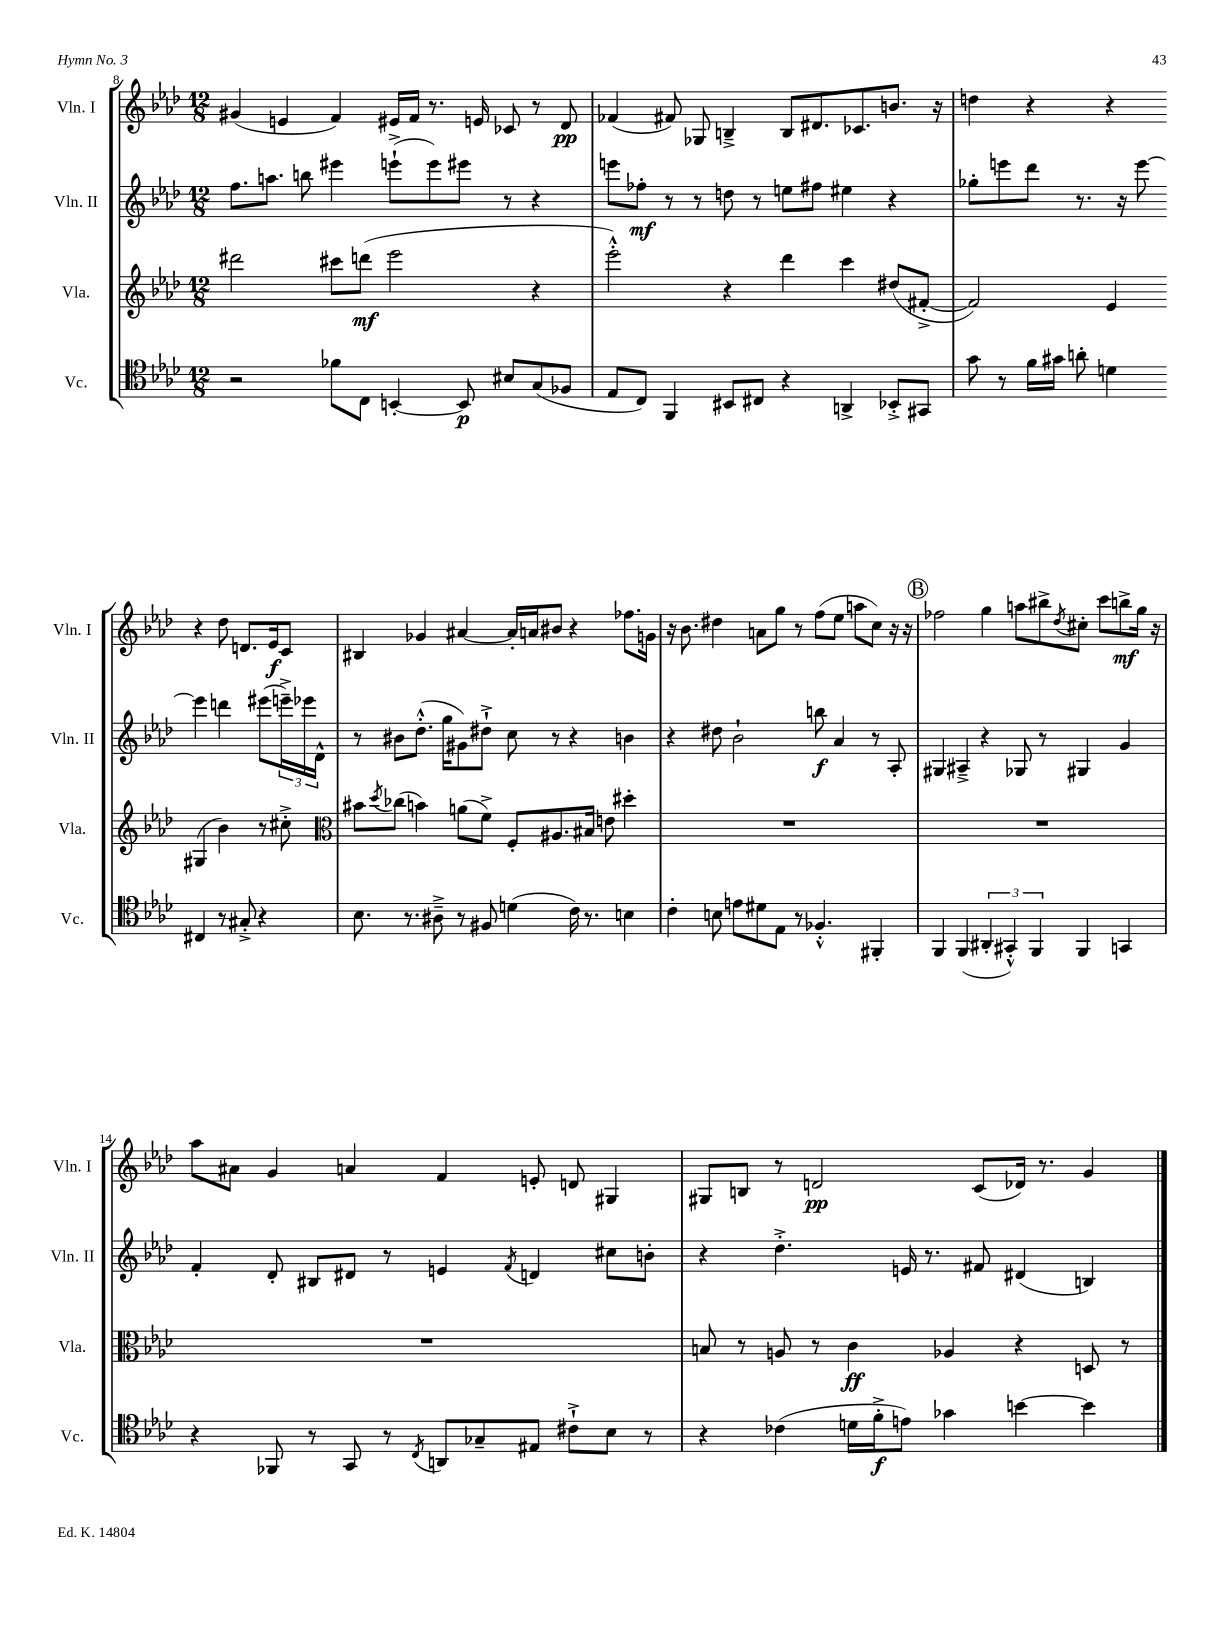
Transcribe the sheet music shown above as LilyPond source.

<<
\new StaffGroup <<
\new Staff = "s0" \with { instrumentName = "Vln. I" shortInstrumentName = "Vln. I" } {
    \clef treble \key aes \major \numericTimeSignature \time 12/8
    gis'4( e'4 f'4) eis'16 f'16 r8. e'16 ces'8 r8 des'8\pp |
    fes'4( fis'8) ges8 b4---> b8 dis'8. ces'8. b'8. r16 |
    d''4 r4 r4 r4 d''8 d'8. ees'16\f c'8 |
    bis4 ges'4 ais'4~ ais'16-. a'16 bis'8 r4 fes''8. g'16 |
    r16 bes'8. dis''4 a'8 g''8 r8 f''8( ees''8 a''8 c''8) r16 r16 |
    \mark \markup { \circle "B" } fes''2 g''4 a''8 bis''8-> \acciaccatura { des''8 } cis''8-. c'''8 b''8->\mf g''16 r16 |
    aes''8 ais'8 g'4 a'4 f'4 e'8-. d'8 gis4 |
    gis8 b8 r8 d'2\pp c'8( des'16) r8. g'4 \bar "|." |
}
\new Staff = "s1" \with { instrumentName = "Vln. II" shortInstrumentName = "Vln. II" } {
    \clef treble \key aes \major \numericTimeSignature \time 12/8
    f''8. a''8. b''8 eis'''4 e'''8-!->( e'''8) eis'''8 r8 r4 |
    e'''8 fes''8-.\mf r8 r8 d''8 r8 e''8 fis''8 eis''4 r4 |
    ges''8-. e'''8 des'''8 r8. r16 e'''8~ e'''4 d'''4 eis'''8( \tuplet 3/2 { e'''16--->) ees'''16 des'16-^ } |
    r8 bis'8 des''8.-.-^( g''16 gis'8) dis''8-!-> c''8 r8 r4 b'4 |
    r4 dis''8 bes'2-! b''8\f aes'4 r8 aes8-. |
    \mark \markup { \circle "B" } gis4 ais4---> r4 ges8 r8 gis4 g'4 |
    f'4-. des'8-. bis8 dis'8 r8 e'4 \acciaccatura { f'8 } d'4 cis''8 b'8-. |
    r4 des''4.-.-> e'16 r8. fis'8 dis'4( b4) \bar "|." |
}
\new Staff = "s2" \with { instrumentName = "Vla." shortInstrumentName = "Vla." } {
    \clef treble \key aes \major \numericTimeSignature \time 12/8
    dis'''2 cis'''8 d'''8\mf( ees'''2 r4 |
    ees'''2-.-^) r4 des'''4 c'''4 dis''8( fis'8~-.-> |
    fis'2) ees'4 gis4( bes'4) r8 cis''8-.-> |
    \clef alto bis'8 \acciaccatura { des''8 } ces''8( b'4) a'8( f'8->) f8-. ais8. bis16 e'8 dis''4-. |
    R1. |
    \mark \markup { \circle "B" } R1. |
    R1. |
    b8 r8 a8 r8 c'4\ff aes4 r4 d8 r8 \bar "|." |
}
\new Staff = "s3" \with { instrumentName = "Vc." shortInstrumentName = "Vc." } {
    \clef tenor \key aes \major \numericTimeSignature \time 12/8
    r2 fes'8 c8 b,4~-. b,8\p bis8 g8( fes8 |
    ees8 c8) f,4 bis,8 cis8 r4 a,4-> bes,8-.-> gis,8 |
    g'8 r8 f'16 gis'16 a'8-. d'4 cis4 r8 gis8-.-> r4 |
    bes8. r8. ais8---> r8 fis8 d'4( c'16) r8. b4 |
    c'4-. b8 e'8 dis'8 ees8 r8 fes4.-.-^ fis,4-. |
    \mark \markup { \circle "B" } f,4 f,4( \tuplet 3/2 { ais,4-. gis,4-.-^) f,4 } f,4 g,4 |
    r4 fes,8 r8 g,8 r8 \acciaccatura { c8 } a,8 ges8-- eis8 cis'8-!-> bes8 r8 |
    r4 ces'4( d'16 f'16-.->\f e'8) ges'4 b'4~ b'4 \bar "|." |
}
>>
>>
\layout { \context { \Score currentBarNumber = #8 } }
